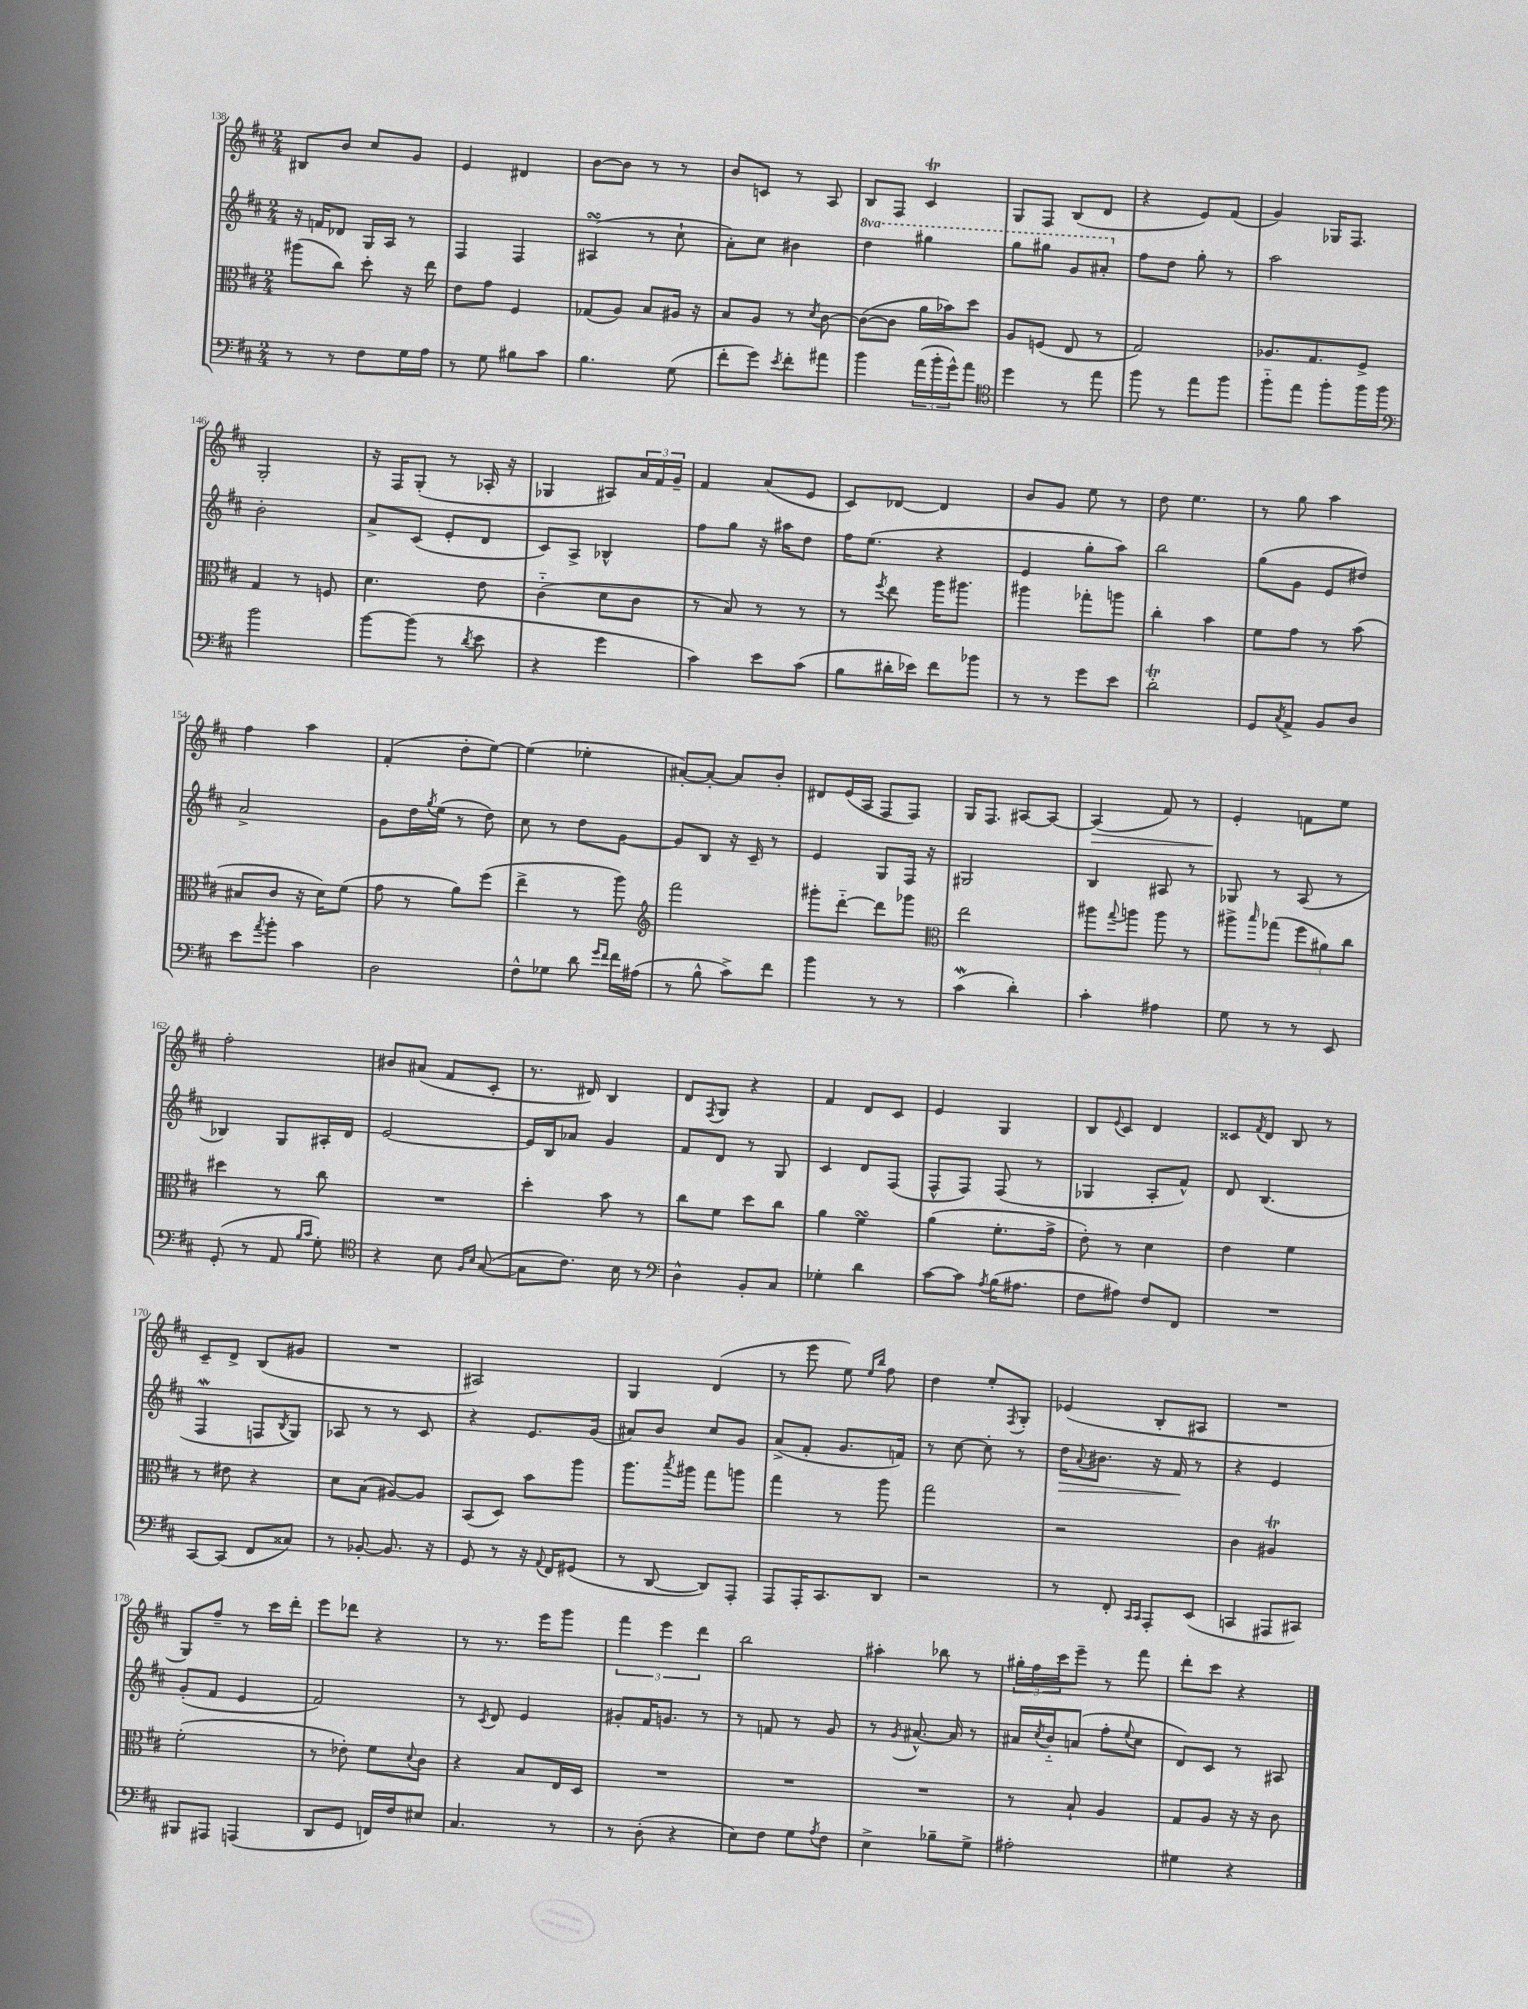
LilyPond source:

<<
\new StaffGroup <<
\new Staff = "s0" {
    \clef treble \key d \major \numericTimeSignature \time 2/4
    bis8 b'8 cis''8 g'8 |
    e'4 dis'4 |
    b'8~ b'8 r8 r8 |
    b'8 c'8 r8 a8 |
    b8 fis8 cis'4\trill |
    g8 fis8 b8( d'8 |
    r4 e'8) fis'8( |
    g'4) ges16 fis8. |
    g2-. |
    r16 fis16 g8-.( r8 aes16-. r16 |
    ges4 ais8) \tuplet 3/2 { a'16 fis'16 g'16-- } |
    fis'4 a'8( e'8 |
    cis'8) des'8~ des'4 |
    b'8 g'8 e''8 r8 |
    d''8 e''4. |
    r8 g''8 a''4 |
    fis''4 a''4 |
    fis'4-.( d''8-. e''8~) |
    e''4( ees''4-. |
    ais'8~-.) ais'8~-. ais'8 b'8-. |
    dis'8 e'16( a16 fis8 fis8) |
    g16 fis8. ais8~ ais8~ |
    ais4\>( fis'8) r8 |
    e'4-.\! f'8 e''8 |
    fis''2-. |
    bis'8 ais'8( fis'8 cis'8-. |
    r8. dis'16) b4 |
    d'8 \acciaccatura { fis8 } g8 r4 |
    fis'4 d'8 cis'8 |
    e'4 g4 |
    b8 \appoggiatura { e'8 } cis'8 d'4 |
    cisis'8 \acciaccatura { fis'8 } d'8 b8 r8 |
    cis'8-- d'8-> b8( gis'8 |
    R2 |
    ais2) |
    g4 d'4( |
    r8 e'''8 e''8) \grace { e''16 b''16 } fis''8 |
    d''4 e''8-. \acciaccatura { fis8 } g8-. |
    ees'4( b8-. ais8 |
    R2 |
    g8) fis''8-- r8 cis'''16 d'''16-. |
    e'''8 des'''8 r4 |
    r8 r8. e'''16 g'''8 |
    \tuplet 3/2 { fis'''4 e'''4 d'''4 } |
    b''2 |
    ais''4-. bes''8 r8 |
    \tuplet 3/2 { gis''16-. fis''16 cis'''16 } e'''8-- r8 fis'''8 |
    d'''8-. cis'''8 r4 \bar "|." |
}
\new Staff = "s1" {
    \clef treble \key d \major \numericTimeSignature \time 2/4 \set Staff.ottavationMarkups = #ottavation-simple-ordinals
    r16 f'16 des'8 g16 a16 r8 |
    fis4 fis4 |
    ais4\turn( r8 cis''8-! |
    a'8-.) cis''8 bis'4 |
    \ottava #1 d'''4 gis'''4 |
    g'''8 gis'''8 g''8 ais''8-. \ottava #0 |
    fis''8 d''8 g''8-. r8 |
    a''2 |
    b'2-. |
    a'8-> cis'8( e'8-. d'8 |
    cis'8) a8-> bes4-^ |
    fis''8 g''8 r16 ais''16 d''8 |
    fis''16 e''8.( r4 |
    e'4 g''8-. a''8) |
    b''2 |
    g''8( g'8 e'8 dis''8) |
    a'2-> |
    g'8 d''16 \acciaccatura { g''8 } e''16( r8 d''8) |
    cis''8 r8 d''8 g'8~ |
    g'8 b8 r16 cis'16-- r8 |
    e'4 g8 fis16 r16 |
    gis2 |
    b4 ais8 r8 |
    ges8 r8 a8( r8 |
    bes4) g8 ais16-. d'16 |
    e'2~ |
    e'16 b16 aes'8 g'4 |
    fis'8 d'8 r8 g8 |
    cis'4 d'8 fis8( |
    fis8-^ fis8) fis8( r8 |
    ges4 a8-. fis'8-^) |
    d'8 b4.( |
    fis4\mordent f8 \acciaccatura { b8 } g8) |
    aes8 r8 r8 cis'8 |
    r4 e'8. g'16( |
    ais'8) b'8 cis''8 g'8 |
    a'8->( fis'8-. g'8. f'16) |
    r8 cis''8~ cis''8-. r8 |
    d''16\> \appoggiatura { a'8 } bis'8. r16 fis'16\! r8 |
    r4 e'4 |
    g'8-.( fis'8 e'4 |
    fis'2) |
    r8 \acciaccatura { cis'8 } d'8 e'4 |
    gis'8-. fis'16 g'8. r8 |
    r8 f'8 r8 g'8 |
    r8 \acciaccatura { g'8 } ais'8.~-^ ais'16 r8 |
    ais'16 \acciaccatura { cis''8 } b'16-_ a'8( fis''8-. \appoggiatura { e''8 } cis''8 |
    d'8) cis'8 r8 ais8 \bar "|." |
}
\new Staff = "s2" {
    \clef alto \key d \major \numericTimeSignature \time 2/4
    ais''8( cis''8) d''8-. r16 e''16 |
    e'8 g'8 fis4 |
    ges8( a8) b8 ais16 r16 |
    b8 a8 r8 \acciaccatura { d'8 } cis'8~ |
    cis'8~( cis'8 a'16 bes'16) d''8 |
    a8 f8( e8 r8 |
    g2) |
    aes8. g8. fis8-> |
    g4 r8 f8 |
    d'4. e'8 |
    cis'4-_( d'8 cis'8 |
    r8 b8) r8 r8 |
    r8 \acciaccatura { fis''8 } e''8 a''16 ais''8. |
    ais''4 ges''8-. a''8 |
    cis''4-. b'4 |
    fis'8 g'8 r8 b'8( |
    bis8 cis'8 r16 d'16) fis'8( |
    g'8 r8 a'8) fis''8( |
    e''4-> r8 a''8) |
    \clef treble fis'''2 |
    gis'''8-. d'''8~-_ d'''8 ges'''8 |
    \clef alto e''2 |
    ais''8 \appoggiatura { g''8 } a''8 a''8 r8 |
    ais''8-> \grace { b''16 } ges''8( \tuplet 3/2 { fis''8 ais'8) cis''8 } |
    dis''4 r8 cis''8 |
    R2 |
    d''4-. b'8 r8 |
    cis''8 fis'8 d''8 cis''8 |
    a'4 fis'4\turn |
    a'4( fis'8.-. g'16-> |
    e'8-.) r8 d'4 |
    e'4 fis'4 |
    r8 eis'8 r4 |
    d'8 b8( ais8~) ais8 |
    b,8( d8) b'8 a''8 |
    a''8. \acciaccatura { b''8 } ais''16 g''8 a''8 |
    g''4 r8 a''8 |
    g''2 |
    r2 |
    cis'4 ais4\trill |
    fis'2-.( |
    r8 ees'8-.) fis'8 \appoggiatura { d'8 } cis'8 |
    r4 b8 e16 d16 |
    R2 |
    R2 |
    R2 |
    r8 b8-! a4 |
    g8 a8 r16 r16 cis'8 \bar "|." |
}
\new Staff = "s3" {
    \clef bass \key d \major \numericTimeSignature \time 2/4
    r8 r8 fis8 g16 a16 |
    r8 g8 bis8 cis'8 |
    b4. g8( |
    fis'8-. g'8) \acciaccatura { e'8 } fis'8-. ais'8 |
    b'4 \tuplet 3/2 { a'16( b'16-. g'16-^) } a'8 |
    \clef tenor d''4 r8 e''8 |
    fis''8 r8 e''8 fis''8 |
    fis''8-_ e''8 fis''8-. fis''16 fis''16 |
    \clef bass b'2 |
    b'8~ b'8( r8 \acciaccatura { d'8 } e'8 |
    r4 g'4 |
    cis'4) e'8 cis'8( |
    b8 dis'16-. ees'16) fis'8 bes'8 |
    r8 r8 g'8 e'8 |
    d'2-.\trill |
    g,8 \acciaccatura { cis8 } a,8-> b,8 d8 |
    e'8 \acciaccatura { a'8 } b'8-. cis'4 |
    d2 |
    fis8-^ ges8 d'8 \grace { g'16 fis'16 } fis'16 ais16( |
    r8 b8-^ cis'8->) fis'8 |
    b'4 r8 r8 |
    cis'4\mordent( d'4-.) |
    cis'4-. ais4 |
    g8 r8 r8 e,8 |
    g,8-.( r8 a,8 \grace { b16 cis'16 } g8-.) |
    \clef tenor r4 b8 \grace { fis16 b16 } g8~( |
    g8 cis'8.) b16 r8 |
    \clef bass d4-^ b,8-. cis8 |
    ges4-. d'4 |
    cis'8~ cis'8 \acciaccatura { a8 } b16( ais8. |
    fis8 ais8) fis8 fis,8 |
    R2 |
    cis,8~ cis,8( fis,8 cisis8) |
    r8 bes,8~-. bes,8. r16 |
    g,8 r8 r16 \appoggiatura { a,8 } fis,16 gis,8( |
    r8 d,8~ d,8) a,,8-. |
    a,,8 a,,16-. cis,8. d,8 |
    r2 |
    r8 fis,8-. \grace { cis,16 cis,16 } a,,8-. e,8( |
    c,4 ais,,8 cis,8) |
    bis,,8 ais,,8 a,,4( |
    d,8 g,8 f,16) fis16 eis8 |
    cis4. r8 |
    r8 d8-.( r4 |
    e8) fis8 g8 \acciaccatura { a8 } fis8 |
    e4-> bes8-- g8-> |
    ais2-. |
    gis4 r4 \bar "|." |
}
>>
>>
\layout { \context { \Score currentBarNumber = #138 } }
